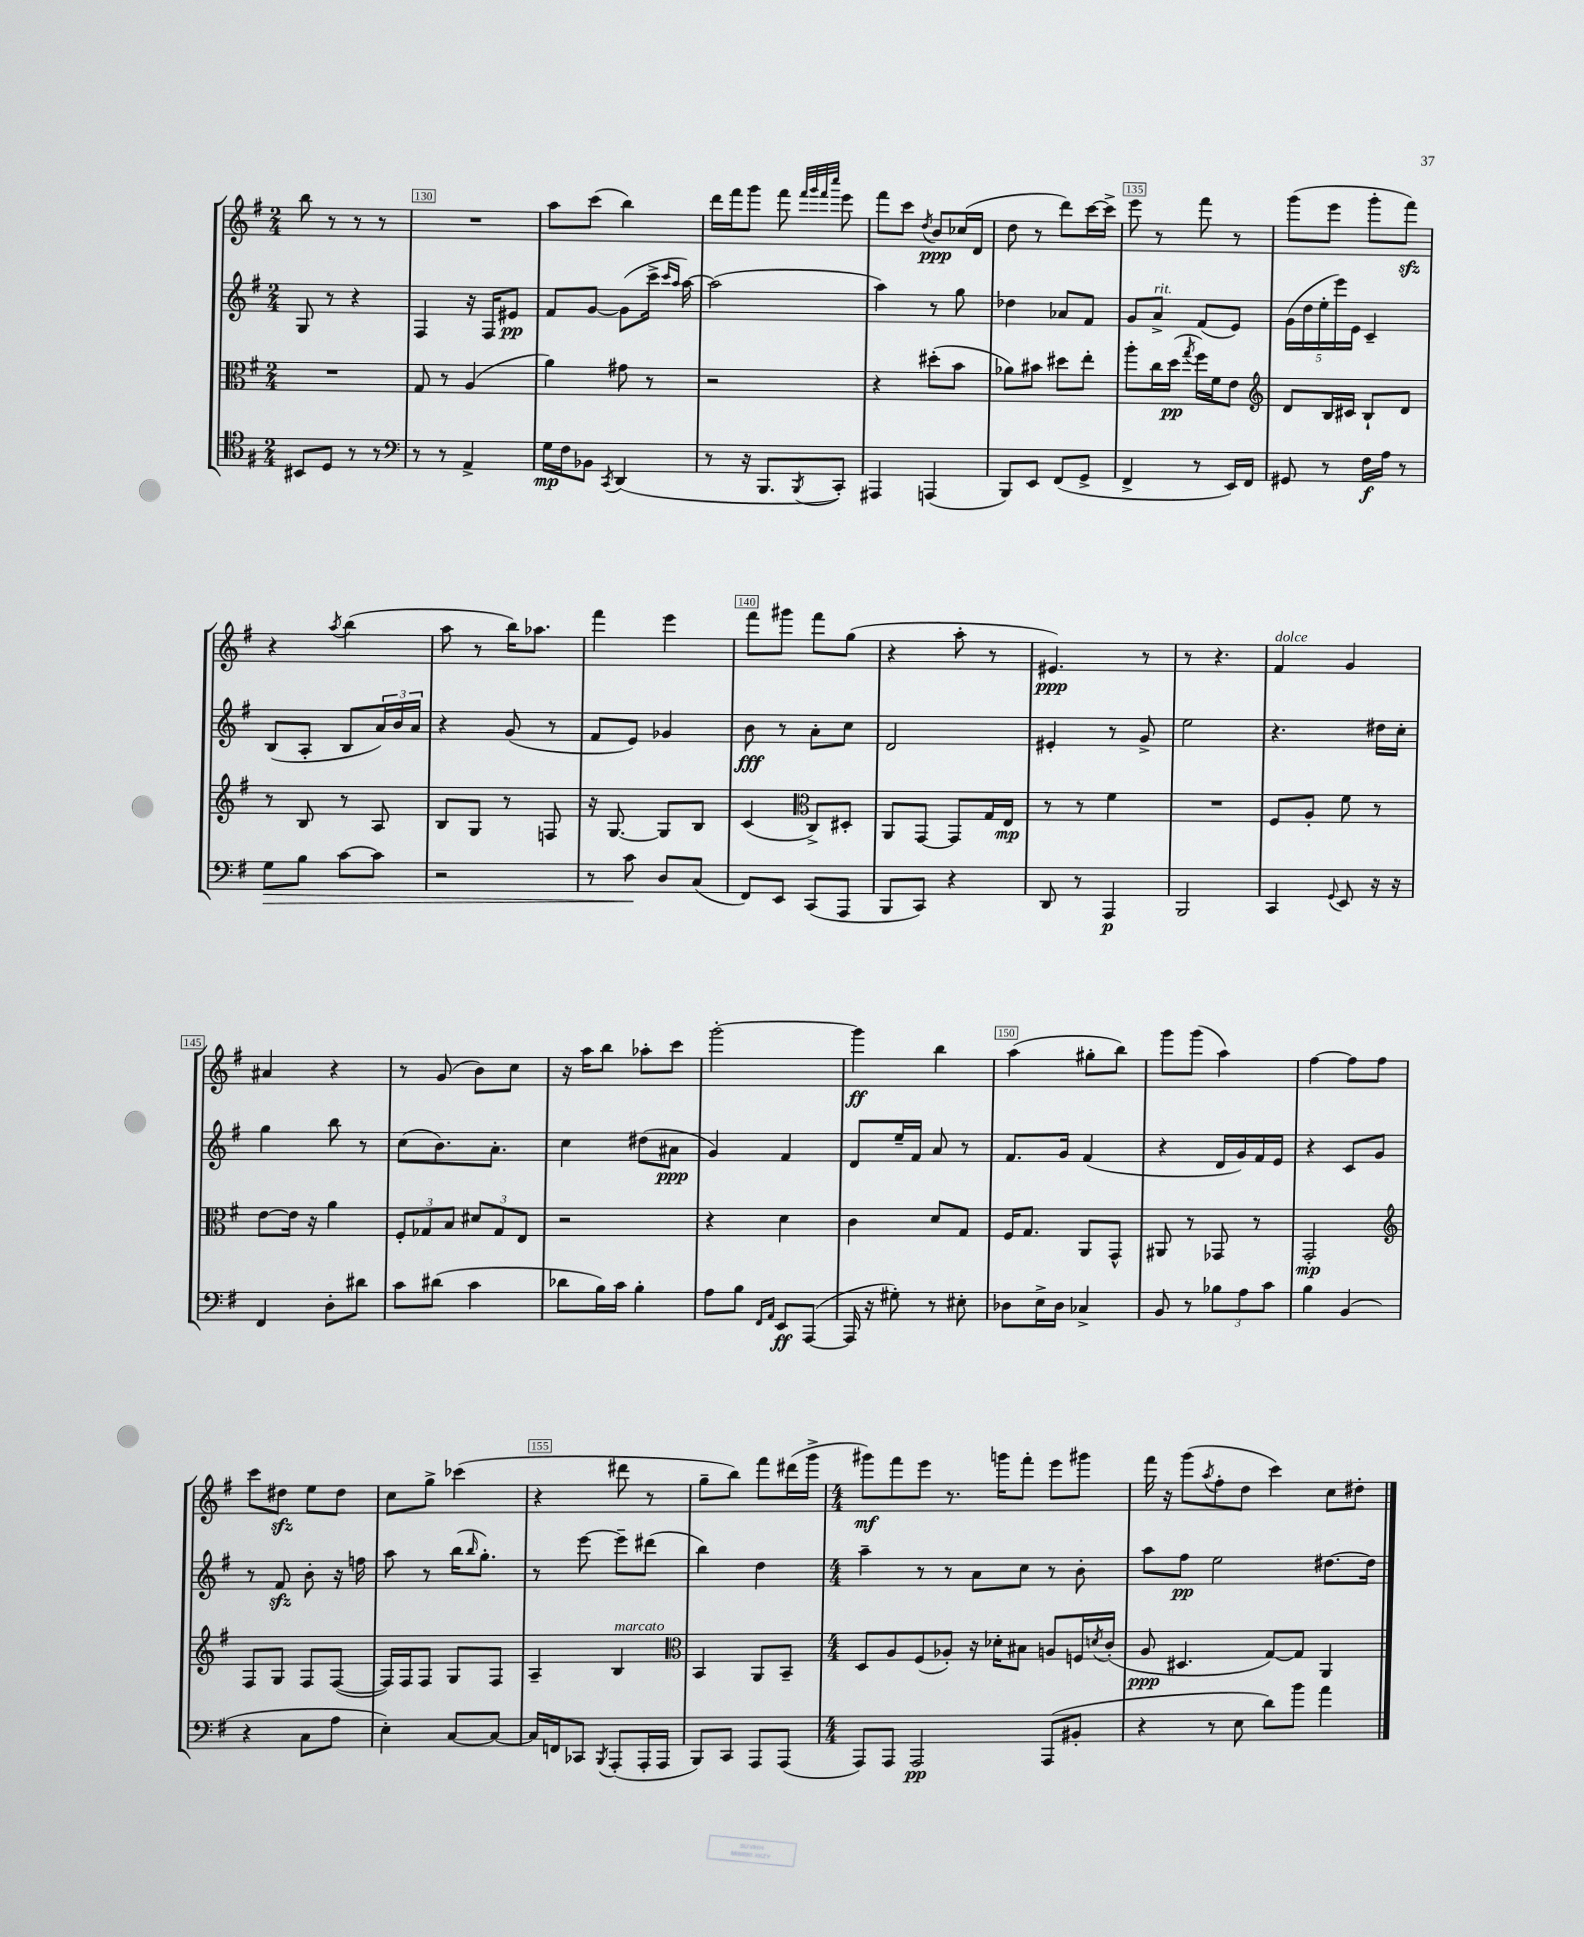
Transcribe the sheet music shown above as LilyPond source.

<<
\new StaffGroup <<
\new Staff = "s0" {
    \clef treble \key g \major \numericTimeSignature \time 2/4
    b''8 r8 r8 r8 |
    R2 |
    a''8 c'''8( b''4) |
    d'''16 fis'''16 g'''8 fis'''8 \grace { fis'''32 g'''32 fis'''32 c''''32 } e'''8 |
    fis'''8 c'''8 \acciaccatura { d''8 } b'8\ppp ces''16( d'16 |
    d''8 r8 d'''8) c'''16~ c'''16-> |
    e'''8 r8 fis'''8 r8 |
    g'''8( e'''8 g'''8-. fis'''8\sfz) |
    r4 \acciaccatura { a''8 } b''4( |
    a''8 r8 b''16) aes''8. |
    fis'''4 e'''4 |
    fis'''8 gis'''8 fis'''8 g''8( |
    r4 a''8-. r8 |
    eis'4.\ppp) r8 |
    r8 r4. |
    fis'4^\markup { \italic "dolce" } g'4 |
    ais'4 r4 |
    r8 g'8( b'8) c''8 |
    r16 a''16 b''8 aes''8-. c'''8 |
    g'''2~-. |
    g'''4\ff b''4 |
    a''4( gis''8-. b''8) |
    g'''8 g'''8( a''4) |
    fis''4~ fis''8 fis''8 |
    c'''8 dis''8\sfz e''8 dis''8 |
    c''8 g''8-> ces'''4( |
    r4 dis'''8 r8 |
    g''8-- b''8) fis'''8 dis'''16( g'''16-> |
    \numericTimeSignature \time 4/4 gis'''8\mf) fis'''8 e'''8 r8. g'''16 fis'''8-. e'''8 gis'''8 |
    fis'''16 r16 g'''8( \acciaccatura { a''8 } fis''8-. d''8 c'''4) c''8 dis''8-. \bar "|." |
}
\new Staff = "s1" {
    \clef treble \key g \major \numericTimeSignature \time 2/4
    g8 r8 r4 |
    fis4 r16 fis16 eis'8\pp |
    fis'8 g'8~ g'8( c'''16-> \grace { c'''16 a''16 } a''16~) |
    a''2( |
    a''4) r8 g''8 |
    des''4 aes'8 fis'8 |
    g'8 a'8->^\markup { \italic "rit." } fis'8( e'8) |
    \tuplet 5/4 { g'16( d''16 e''16-. e'''16) e'16 } c'4-- |
    b8( a8-. b8 \tuplet 3/2 { a'16) b'16 a'16 } |
    r4 g'8( r8 |
    fis'8 e'8) ges'4 |
    b'8\fff r8 a'8-. c''8 |
    d'2 |
    eis'4-. r8 g'8-> |
    e''2 |
    r4. dis''16 c''16-. |
    g''4 b''8 r8 |
    c''8( b'8.) a'8.-. |
    c''4 dis''8( ais'8\ppp |
    g'4) fis'4 |
    d'8 e''16-- fis'16 a'8 r8 |
    fis'8. g'16 fis'4( |
    r4 d'16 g'16) fis'16 e'16 |
    r4 c'8 g'8 |
    r8 fis'8\sfz b'8-. r16 f''16 |
    a''8 r8 b''16( \grace { b''16 } g''8.-.) |
    r8 e'''8~ e'''8-- dis'''8( |
    b''4) d''4 |
    \numericTimeSignature \time 4/4 a''4-- r8 r8 a'8 c''8 r8 b'8-. |
    a''8 fis''8\pp e''2 dis''8.~ dis''16 \bar "|." |
}
\new Staff = "s2" {
    \clef alto \key g \major \numericTimeSignature \time 2/4
    R2 |
    g8 r8 a4( |
    a'4) gis'8 r8 |
    r2 |
    r4 dis''8-.( b'8 |
    aes'8) bis'8 dis''8 e''8-. |
    a''8-. c''16 d''16\pp( \acciaccatura { g''8 } fis''16) fis'16 e'8 |
    \clef treble d'8 b16 cis'16 b8-! d'8 |
    r8 b8 r8 a8 |
    b8 g8 r8 f8 |
    r16 g8.~ g8 b8 |
    c'4( \clef alto c8->) dis8-. |
    a,8 g,8~ g,8 g16 e16\mp |
    r8 r8 fis'4 |
    R2 |
    fis8 a8-. fis'8 r8 |
    e'8~ e'16 r16 a'4 |
    \tuplet 3/2 { fis8-. ges8 b8 } \tuplet 3/2 { dis'8 ges8 e8 } |
    r2 |
    r4 d'4 |
    c'4 d'8 g8 |
    fis16 g8. a,8 g,8-^ |
    ais,8 r8 ges,8 r8 |
    g,2-.\mp |
    \clef treble fis8 g8 fis8 fis8~( |
    fis16) fis16 fis8 g8 fis8 |
    a4-- b4^\markup { \italic "marcato" } |
    \clef alto b,4 a,8 b,8-- |
    \numericTimeSignature \time 4/4 d8 a8 fis8( aes8-.) r16 des'16-. bis8 a8 f16 \acciaccatura { d'8 } c'16-.( |
    a8\ppp dis4. g8~) g8 a,4 \bar "|." |
}
\new Staff = "s3" {
    \clef tenor \key g \major \numericTimeSignature \time 2/4
    bis,8 d8 r8 r8 |
    \clef bass r8 r8 a,4-> |
    g16\mp fis16 bes,8 \acciaccatura { c,8 } d,4( |
    r8 r16 b,,8. \acciaccatura { b,,8 } c,8-.) |
    ais,,4 a,,4( |
    b,,8) e,8 fis,8( g,8-> |
    fis,4-> r8 e,16) fis,16 |
    gis,8 r8 fis16\f a16 r8 |
    g8\> b8 c'8~ c'8 |
    r2 |
    r8 c'8\! d8 c8( |
    fis,8) e,8 c,8( a,,8 |
    b,,8 c,8) r4 |
    d,8 r8 a,,4\p |
    b,,2 |
    c,4 \appoggiatura { g,8 } e,8 r16 r16 |
    fis,4 d8-. dis'8 |
    c'8 dis'8( c'4 |
    des'8 b16) c'16 b4-. |
    a8 b8 \grace { fis,16 a,16 } e,8\ff a,,8~( |
    a,,16 r16 gis8-.) r8 eis8-. |
    des8 e16-> des16 ces4-> |
    b,8 r8 \tuplet 3/2 { bes8 a8 c'8 } |
    b4 b,4( |
    r4 c8 a8 |
    e4-.) c8~ c8~ |
    c16 f,16 ces,8 \acciaccatura { b,,8 } a,,8-.( a,,16-. a,,16 |
    b,,8) c,8 a,,8 a,,8( |
    \numericTimeSignature \time 4/4 a,,8) a,,8 a,,2\pp a,,8( bis,8-. |
    r4 r8 e8 d'8) b'8 a'4 \bar "|." |
}
>>
>>
\layout { \context { \Score currentBarNumber = #129 \override BarNumber.break-visibility = ##(#f #t #t) barNumberVisibility = #(every-nth-bar-number-visible 5) \override BarNumber.stencil = #(make-stencil-boxer 0.1 0.3 ly:text-interface::print) } }
